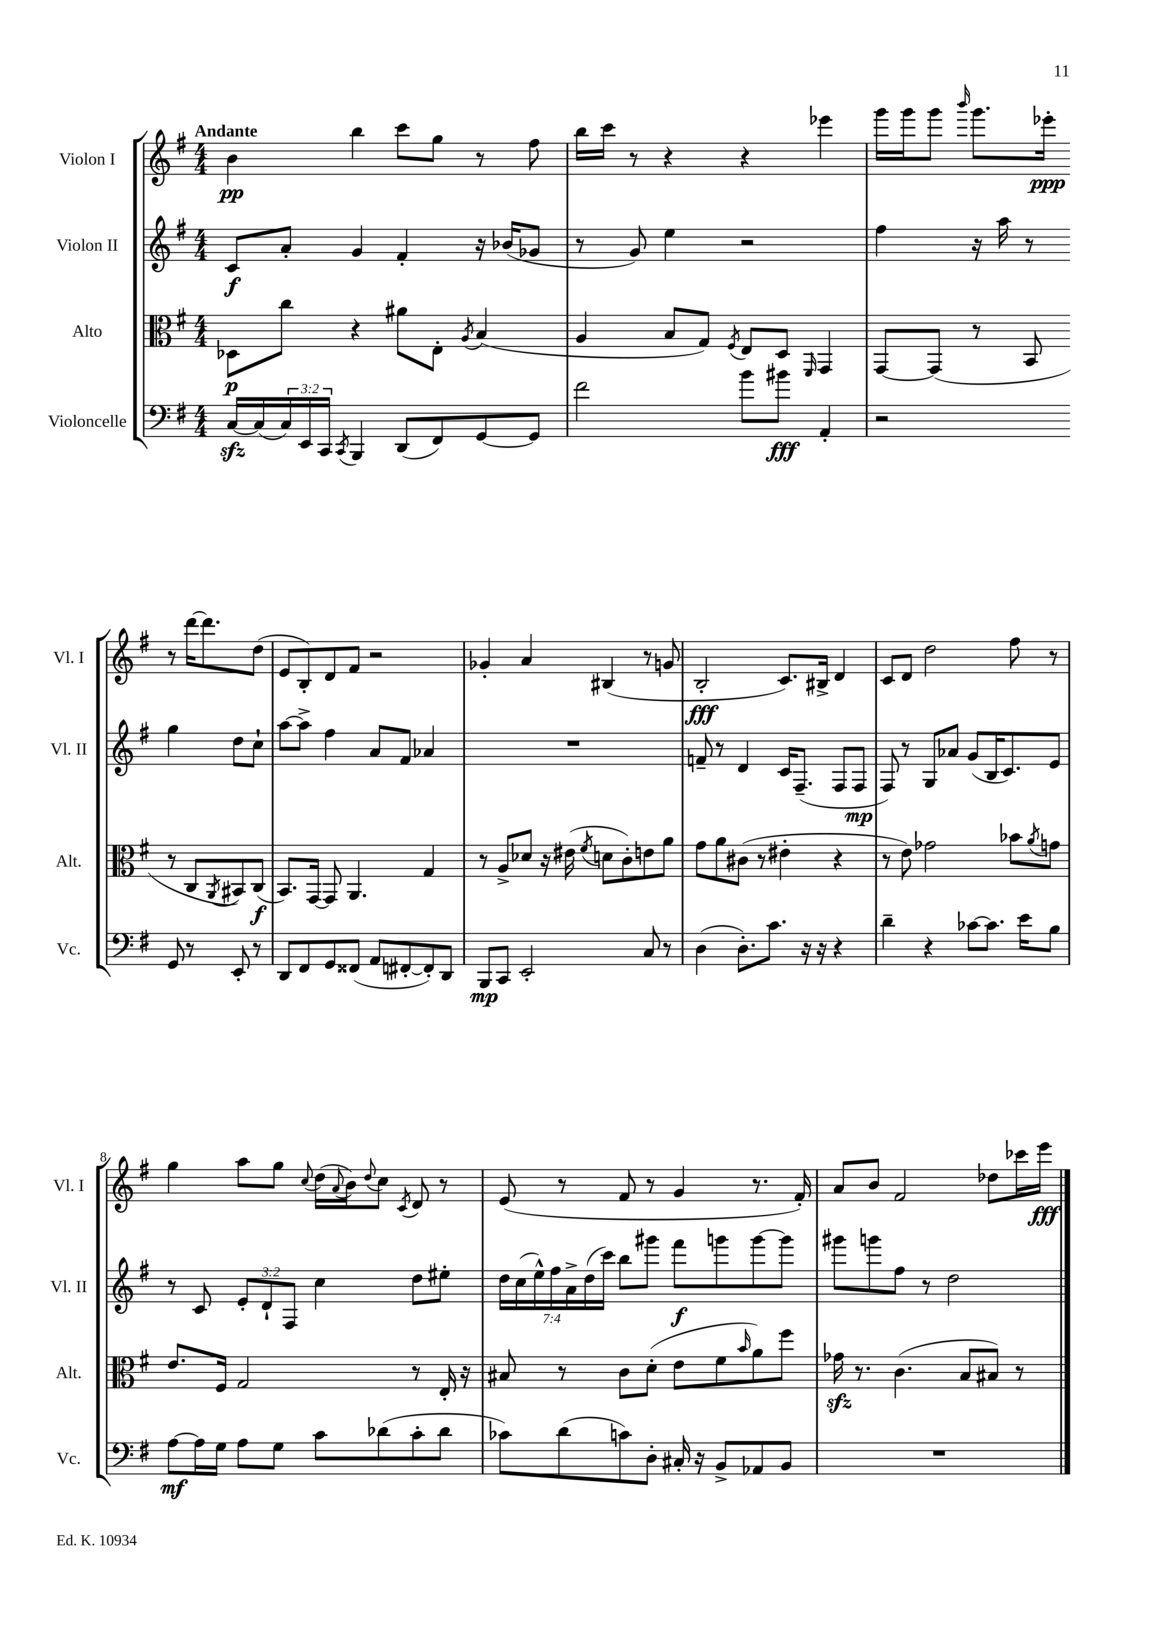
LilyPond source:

<<
\new StaffGroup <<
\new Staff = "s0" \with { instrumentName = "Violon I" shortInstrumentName = "Vl. I" } {
    \clef treble \key g \major \numericTimeSignature \time 4/4 \tempo "Andante"
    b'4\pp b''4 c'''8 g''8 r8 fis''8 |
    b''16 c'''16 r8 r4 r4 ees'''4 |
    g'''16 g'''16 g'''8 \grace { b'''16 } g'''8. ees'''16-.\ppp r8 d'''16~ d'''8. d''8( |
    e'8 b8-.) d'8 fis'8 r2 |
    ges'4-. a'4 bis4( r8 g'8 |
    b2-.\fff c'8.) bis16-> d'4 |
    c'8 d'8 d''2 fis''8 r8 |
    g''4 a''8 g''8 \appoggiatura { c''8 } d''16( \appoggiatura { a'8 } b'16) \appoggiatura { d''8 } c''8 \acciaccatura { c'8 } d'8 r8 |
    e'8( r8 fis'8 r8 g'4 r8. fis'16-.) |
    a'8 b'8 fis'2 des''8 ces'''16 e'''16\fff \bar "|." |
}
\new Staff = "s1" \with { instrumentName = "Violon II" shortInstrumentName = "Vl. II" } {
    \clef treble \key g \major \numericTimeSignature \time 4/4 \override Staff.TupletNumber.text = #tuplet-number::calc-fraction-text
    c'8\f a'8-. g'4 fis'4-. r16 bes'16( ges'8 |
    r8 g'8) e''4 r2 |
    fis''4 r16 a''16 r8 g''4 d''8 c''8-! |
    a''8~ a''8-> fis''4 a'8 fis'8 aes'4 |
    R1 |
    f'8-- r8 d'4 c'16 fis8.--( fis8 fis8\mp |
    fis8) r8 g8 aes'8 g'8( b16 c'8.) e'8 |
    r8 c'8 \tuplet 3/2 { e'8-. d'8-! fis8 } c''4 d''8 eis''8-. |
    \tuplet 7/4 { d''16 c''16( e''16-^) fis''16 a'16-> d''16( c'''16) } b''8 gis'''8 fis'''8\f g'''8 g'''8~ g'''8 |
    gis'''8 g'''8 fis''8 r8 d''2 \bar "|." |
}
\new Staff = "s2" \with { instrumentName = "Alto" shortInstrumentName = "Alt." } {
    \clef alto \key g \major \numericTimeSignature \time 4/4
    des8\p c''8 r4 ais'8 e8-. \acciaccatura { a8 } b4( |
    a4 b8 g8) \acciaccatura { fis8 } e8 d8 \grace { fis,16 } g,4 |
    g,8~ g,8( r8 b,8 r8 c8 \acciaccatura { a,8 } bis,8) c8\f( |
    b,8.) g,16~ g,8 a,4. g4 |
    r8 a8-> des'8 r16 eis'16( \acciaccatura { fis'8 } d'8 c'8-.) e'8 a'8 |
    g'8 a'8 cis'8( r8 eis'4-. r4 |
    r8 e'8) ges'2 bes'8 \acciaccatura { a'8 } g'8 |
    e'8. fis16 g2 r8 e16-. r16 |
    bis8 r8 c'8 d'8-.( e'8 fis'8 \grace { b'16 } a'8) fis''8 |
    ges'16\sfz r8. c'4.( b8 bis8) r8 \bar "|." |
}
\new Staff = "s3" \with { instrumentName = "Violoncelle" shortInstrumentName = "Vc." } {
    \clef bass \key g \major \numericTimeSignature \time 4/4 \override Staff.TupletNumber.text = #tuplet-number::calc-fraction-text
    c16~\sfz c16( \tuplet 3/2 { c16) e,16 c,16 } \acciaccatura { c,8 } b,,4 d,8( fis,8) g,8~ g,8 |
    fis'2 b'8 bis'8\fff a,4-. |
    r2 g,8 r8 e,8-. r8 |
    d,8 fis,8 g,8 fisis,8( a,8 fis,8~-. fis,8-.) d,8 |
    b,,8\mp c,8 e,2-. c8 r8 |
    d4( d8.-.) c'8. r16 r16 r4 |
    d'4-- r4 ces'8~ ces'8. e'16 b8 |
    a8~\mf a16 g16 a8 g8 c'8 des'8( c'8-. des'8 |
    ces'8) d'8( c'8) d8-. cis16-. r16 b,8-> aes,8 b,8 |
    R1 \bar "|." |
}
>>
>>
